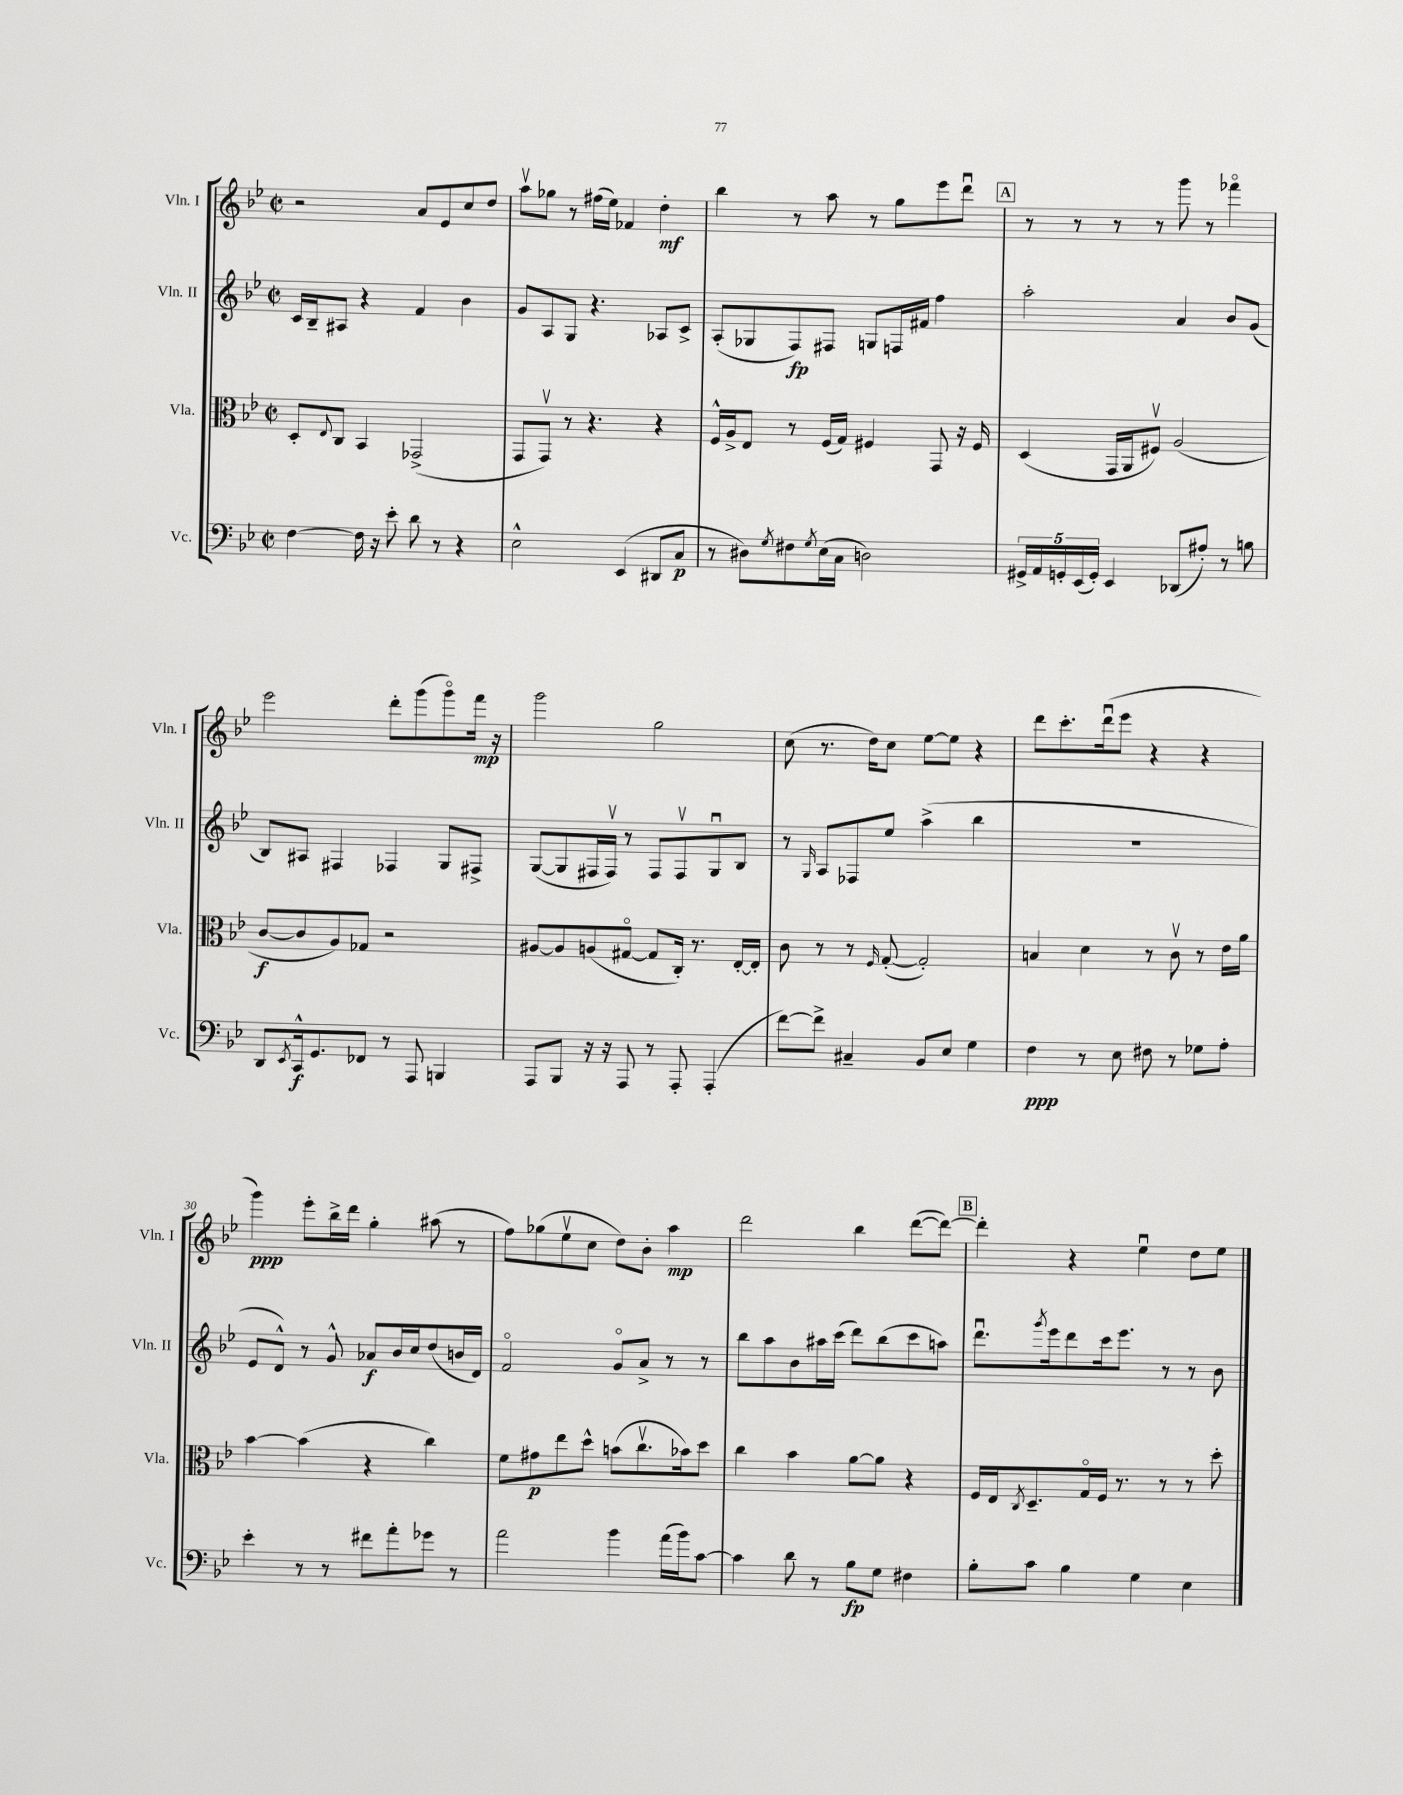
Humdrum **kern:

**kern	**kern	**kern	**kern
*staff4	*staff3	*staff2	*staff1
*clefF4	*clefC3	*clefG2	*clefG2
*k[b-e-]	*k[b-e-]	*k[b-e-]	*k[b-e-]
*M2/2	*M2/2	*M2/2	*M2/2
*met(c|)	*met(c|)	*met(c|)	*met(c|)
[4F	8D'	16c	2r
.	.	16B-~	.
.	8qqE-	.	.
.	8C	8A#	.
16F]	4BB-	4r	.
16r	.	.	.
8e-'	.	.	.
8d	(2GG-^	4f	8a
8r	.	.	8e-
4r	.	4b-	8cc
.	.	.	8dd
=	=	=	=
2E-^^	8GG	8g	8aav
.	8GGv)	8A	8gg-
.	8r	8G	8r
.	4.r	4.r	(16ff#
.	.	.	16ee-)
(4EE-	.	.	4f-
8DD#	4r	8A-	4dd'
8C	.	8c^	.
=	=	=	=
8r	16F^^	(8A'	4bb-
.	16A^	.	.
8D#)	8E-	8G-	.
8qG	.	.	.
8F#	8r	8F)	8r
8qG	.	.	.
(16E-	(16F	8F#	8aa
16C	16G)	.	.
2D)	4F#	8G	8r
.	.	16F	8gg
.	.	16f#	.
.	8GG	4ff	8eee-
.	16r	.	8dddu
.	16F#	.	.
=	=	=	=
20GG#^	(4D	2aa'	8r
20AA	.	.	.
20GG'	.	.	.
.	.	.	8r
(20EE-	.	.	.
20GG')	.	.	.
4EE-	16GG	.	8r
.	16AA	.	.
.	8F#v)	.	8r
(8DD-	(2A	4a	8ggg
8A#')	.	.	8r
8r	.	8b-	4fff-o
8B	.	(8g	.
=	=	=	=
8DD	[8c	8B-)	2eee-
8qEE-	.	.	.
16CC^^	8c]	8A#	.
8.GG	.	.	.
.	8A)	4F#	.
8FF-	8G-	.	.
8r	2r	4F-	8ddd'
8AAA	.	.	(8ggg
4BBB	.	8G	8gggo)
.	.	8F#^	16fff
.	.	.	16r
=	=	=	=
8AAA	[8A#	([8G	2ggg
8BBB-	8A#]	8G]	.
16r	(8A	16F#	.
16r	.	16F#v)	.
8AAA	[8G#o	8r	.
8r	8G#]	8F#	2gg
8AAA'	16C')	8F#v	.
.	8.r	.	.
(4AAA'	.	8Gu	.
.	[16E-'	8B-	.
.	16E-']	.	.
=	=	=	=
[8f)	8c	8r	(8cc
.	.	16qqG	.
8f^]	8r	8A	8.r
4C#~	8r	8F-	.
.	.	.	16dd)
.	16qqF	.	.
.	([8G'	8ee-	8cc
8BB-	2G'])	(4aa^	[8ee-
8E-	.	.	8ee-]
4G	.	4bb-	4r
=	=	=	=
4F	4B	1r	8ddd
.	.	.	8.ccc'
8r	4d	.	.
.	.	.	(16dddu
8E-	.	.	8eee-
8F#	8r	.	4r
8r	8cv	.	.
8G-	8r	.	4r
8A'	16e-	.	.
.	16a	.	.
=	=	=	=
4e-'	[4b-	8e-	4ggg)
.	.	8d^^)	.
8r	(4b-]	8r	8eee-'
8r	.	8g^^	16bb-^
.	.	.	16ddd
8f#	4r	8a-	4gg'
8a'	.	16b-	.
.	.	16cc	.
8g-	4cc)	(8dd	(8aa#
8r	.	16b	8r
.	.	16d)	.
=	=	=	=
2a	8f	2fo	8ff)
.	8g#	.	(8gg-
.	8ee-	.	8ee-v
.	8dd^^	.	8cc
4b-	(8b	8go	8dd)
.	8.ccv	8a^	8b-'
(16a	.	8r	4aa
16b-)	16b-)	.	.
[8c	8dd	8r	.
=	=	=	=
4c]	4cc	8bb-	2ddd
.	.	8aa	.
8d	4b-	8b-	.
8r	.	16aa#	.
.	.	(16ccc	.
8B-	[8a	8ddd)	4bb-
8G	8a]	(8bb-	.
4F#	4r	8ccc	([8ddd
.	.	8aa)	8ddd_)
=	=	=	=
8B-'	16F	8.dddu	4ddd']
.	16E-	.	.
.	8qC	.	.
8c	8.D~	.	.
.	.	8qggg	.
.	.	16eee-	.
4B-	.	8ddd	4r
.	16Go	.	.
.	16F	16ccc	.
.	8.r	8.eee-	.
4G	.	.	4ee-u
.	8r	8r	.
4E-	8r	8r	8dd
.	8dd'	8b-	8ee-
==	==	==	==
*-	*-	*-	*-
